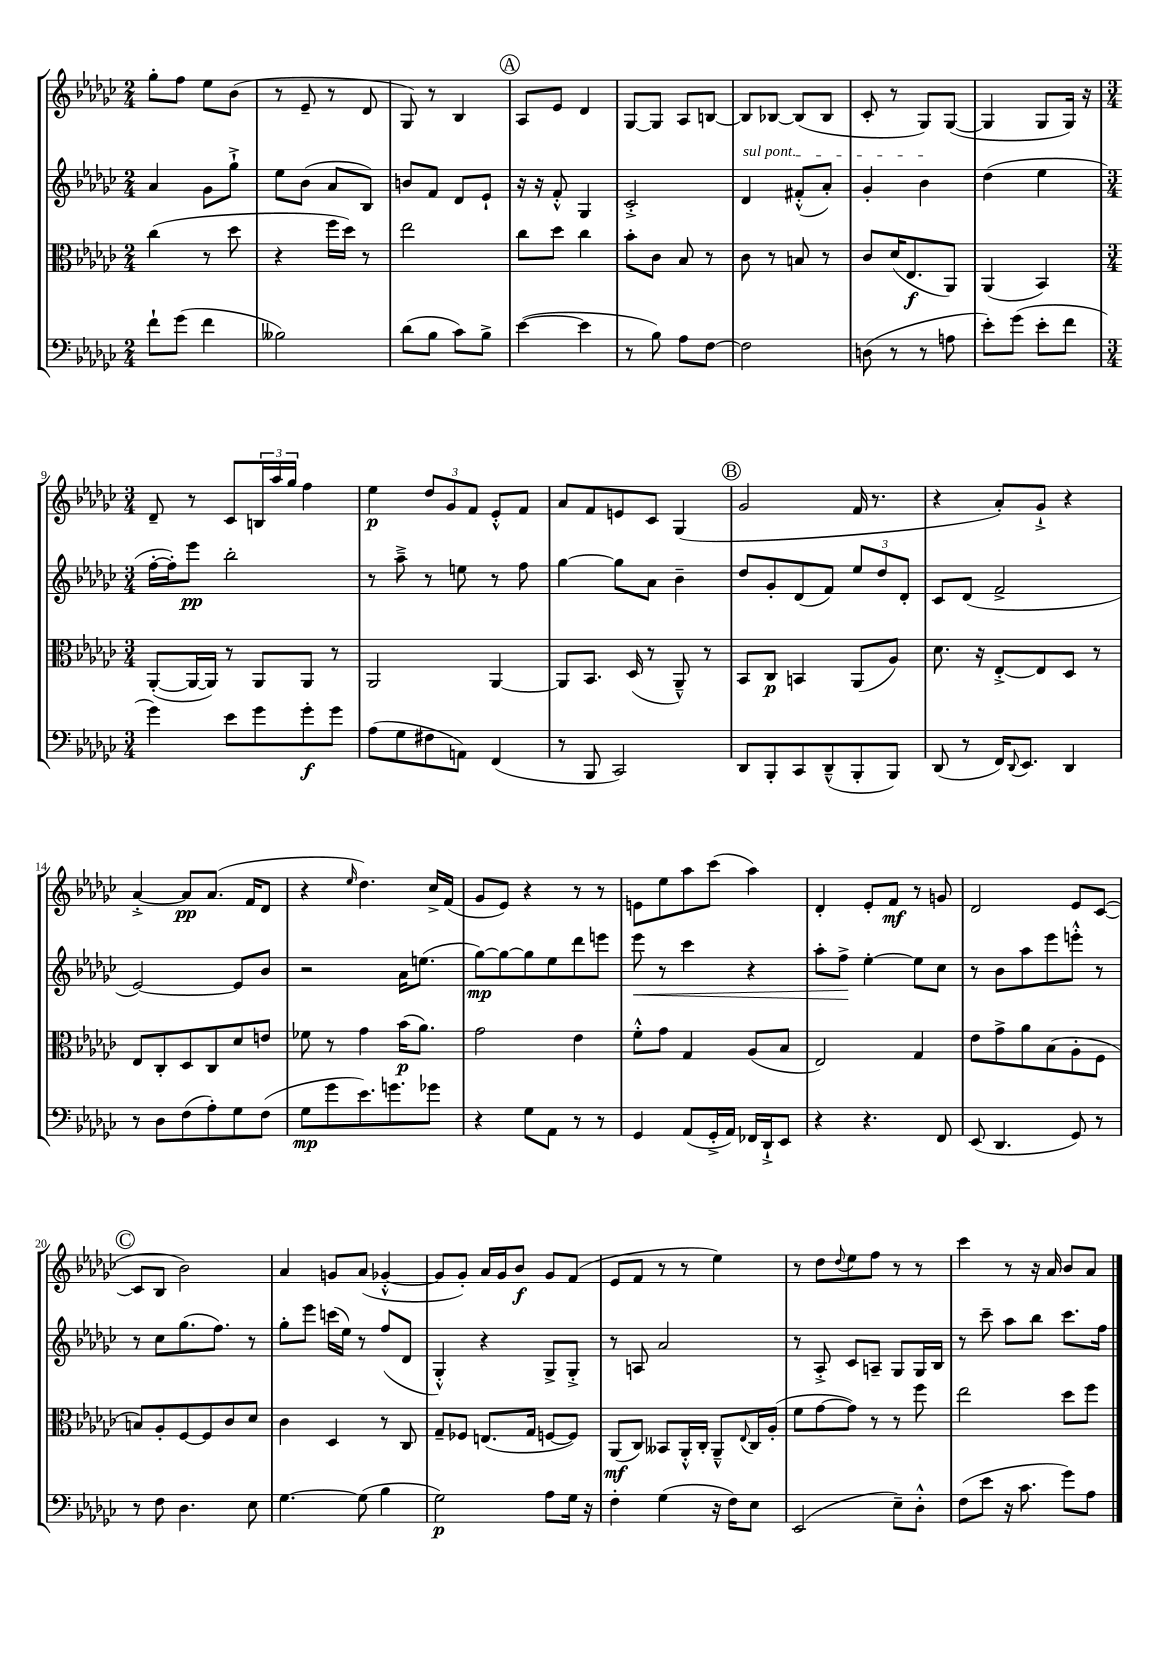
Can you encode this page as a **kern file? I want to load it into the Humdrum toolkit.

**kern	**dynam	**kern	**dynam	**kern	**dynam	**kern	**dynam
*part4	*part4	*part3	*part3	*part2	*part2	*part1	*part1
*staff4	*staff4	*staff3	*staff3	*staff2	*staff2	*staff1	*staff1
*clefF4	*	*clefC3	*	*clefG2	*	*clefG2	*
*k[b-e-a-d-g-c-]	*	*k[b-e-a-d-g-c-]	*	*k[b-e-a-d-g-c-]	*	*k[b-e-a-d-g-c-]	*
*M2/4	*	*M2/4	*	*M2/4	*	*M2/4	*
=1	=1	=1	=1	=1	=1	=1	=1
8f`\L	.	(4cc-\	.	4a-/	.	8gg-'\L	.
(8g-\J	.	.	.	.	.	8ff\J	.
4f\	.	8r	.	8g-\L	.	8ee-\L	.
.	.	8dd-\	.	8gg-`^\J	.	(8b-\J	.
=2	=2	=2	=2	=2	=2	=2	=2
2B--X\)	.	4r	.	8ee-\L	.	8r	.
.	.	.	.	(8b-\J	.	8e-~/	.
.	.	16ff\LL	.	8a-/L	.	8r	.
.	.	16dd-\JJ)	.	.	.	.	.
.	.	8r	.	8B-/J)	.	8d-/	.
=3	=3	=3	=3	=3	=3	=3	=3
(8d-\L	.	2ee-\	.	8bn/L	.	8G-/)	.
8B-\J	.	.	.	8f/J	.	8r	.
8c-\L)	.	.	.	8d-/L	.	4B-/	.
8B-^\J	.	.	.	8e-`/J	.	.	.
!!LO:REH:place=s1:t=A
=4	=4	=4	=4	=4	=4	=4	=4
([4e-\	.	8cc-\L	.	16r	.	8A-/L	.
.	.	.	.	16r	.	.	.
.	.	8dd-\J	.	8f'^^/	.	8e-/J	.
4e-\]	.	4cc-\	.	4G-/	.	4d-/	.
=5	=5	=5	=5	=5	=5	=5	=5
8r	.	8b-'\L	.	2c-'^/	.	[8G-/L	.
8B-\)	.	8c-\J	.	.	.	8G-/J]	.
8A-\L	.	8B-/	.	.	.	8A-/L	.
[8F\J	.	8r	.	.	.	[8Bn/J	.
=6	=6	=6	=6	=6	=6	=6	=6
!	!	!	!	!LO:TX:a:i:t=sul pont.	!	!	!
2F\]	.	8c-\	.	4d-/	.	8B/L]	.
.	.	8r	.	.	.	[8B-X/J	.
.	.	8Bn/	.	(8f#X'^^/L	.	(8B-/L]	.
.	.	8r	.	8a-'/J)	.	8B-/J	.
=7	=7	=7	=7	=7	=7	=7	=7
(8Dn\	.	8c-/L	.	4g-'/	.	8c-'/	.
8r	.	(16d-/K	.	.	.	8r	.
.	.	8.E-/	f	.	.	.	.
8r	.	.	.	4b-\	.	8G-/L)	.
8An\	.	8AA-/J)	.	.	.	([8G-/J	.
=8	=8	=8	=8	=8	=8	=8	=8
8e-'\L)	.	(4AA-/	.	(4dd-\	.	4G-/]	.
(8g-\J	.	.	.	.	.	.	.
8e-'\L	.	4BB-/)	.	4ee-\	.	8G-/L	.
8f\J	.	.	.	.	.	16G-/Jk)	.
.	.	.	.	.	.	16r	.
!!LO:LB:g=z
=9	=9	=9	=9	=9	=9	=9	=9
*M3/4	*	*M3/4	*	*M3/4	*	*M3/4	*
4g-\)	.	([8AA-'/L	.	[16ff'\LL	.	8d-~/	.
.	.	.	.	16ff'\J])	.	.	.
.	.	16AA-/L_	.	8eee-\J	pp	8r	.
.	.	16AA-/JJ])	.	.	.	.	.
8e-\L	.	8r	.	2bb-'\	.	8c-/L	.
8g-\	.	8AA-/L	.	.	.	24Bn/L	.
.	.	.	.	.	.	24aa-/	.
.	.	.	.	.	.	24gg-/JJ	.
8g-'\	f	8AA-/J	.	.	.	4ff\	.
8g-\J	.	8r	.	.	.	.	.
=10	=10	=10	=10	=10	=10	=10	=10
(8A-\L	.	2AA-/	.	8r	.	4ee-\	p
8G-\	.	.	.	8aa-~^\	.	.	.
8F#X\	.	.	.	8r	.	12dd-/L	.
.	.	.	.	.	.	12g-/	.
8AAn\J)	.	.	.	8een\	.	.	.
.	.	.	.	.	.	12f/J	.
(4FF/	.	[4AA-/	.	8r	.	8e-'^^/L	.
.	.	.	.	8ff\	.	8f/J	.
=11	=11	=11	=11	=11	=11	=11	=11
8r	.	8AA-/L]	.	[4gg-\	.	8a-/L	.
8BBB-/	.	8.BB-/J	.	.	.	8f/	.
2CC-/)	.	.	.	8gg-\L]	.	8en/	.
.	.	(16D-/	.	.	.	.	.
.	.	8r	.	8a-\J	.	8c-/J	.
.	.	8AA-~^^/)	.	4b-~\	.	(4G-/	.
.	.	8r	.	.	.	.	.
!!LO:REH:place=s1:t=B
=12	=12	=12	=12	=12	=12	=12	=12
8DD-/L	.	8BB-/L	.	8dd-/L	.	2g-/	.
8BBB-'/	.	8C-/J	p	8g-'/	.	.	.
8CC-/	.	4BBn/	.	(8d-/	.	.	.
(8DD-~^^/	.	.	.	8f/J)	.	.	.
8BBB-'/	.	(8AA-/L	.	12ee-/L	.	16f/	.
.	.	.	.	.	.	8.r	.
.	.	.	.	12dd-/	.	.	.
8BBB-/J)	.	8A-/J)	.	.	.	.	.
.	.	.	.	12d-'/J	.	.	.
=13	=13	=13	=13	=13	=13	=13	=13
(8DD-/	.	8.d-\	.	8c-/L	.	4r	.
8r	.	.	.	(8d-/J	.	.	.
.	.	16r	.	.	.	.	.
16FF/KL)	.	[8E-'^/L	.	2f^/	.	8a-'/L)	.
8qqDD-/	.	.	.	.	.	.	.
8.EE-/J	.	.	.	.	.	.	.
.	.	8E-/]	.	.	.	8g-`^/J	.
4DD-/	.	8D-/J	.	.	.	4r	.
.	.	8r	.	.	.	.	.
!!LO:LB:g=z
=14	=14	=14	=14	=14	=14	=14	=14
8r	.	8E-/L	.	[2e-/)	.	[4a-'^/	.
8D-\L	.	8C-'/	.	.	.	.	.
(8F\	.	8D-/	.	.	.	8a-/L]	pp
8A-'\)	.	8C-/	.	.	.	(8.a-/J	.
8G-\	.	8d-/	.	8e-/L]	.	.	.
.	.	.	.	.	.	16f/KL	.
(8F\J	.	8en/J	.	8b-/J	.	8d-/J	.
=15	=15	=15	=15	=15	=15	=15	=15
8G-\L	mp	8f-X\	.	2r	.	4r	.
8g-\	.	8r	.	.	.	.	.
.	.	.	.	.	.	16qqee-/	.
8.e-\)	.	4g-\	.	.	.	4.dd-\)	.
8.gn\	.	.	.	.	.	.	.
.	.	(16b-\KL	p	16a-\KL	.	.	.
.	.	8.a-\J)	.	(8.een\J	.	.	.
8g-X\J	.	.	.	.	.	16cc-^/LL	.
.	.	.	.	.	.	(16f/JJ	.
=16	=16	=16	=16	=16	=16	=16	=16
4r	.	2g-\	.	[8gg-\L)	mp	8g-/L	.
.	.	.	.	8gg-\_	.	8e-/J)	.
8G-\L	.	.	.	8gg-\]	.	4r	.
8AA-\J	.	.	.	8ee-\	.	.	.
8r	.	4e-\	.	8ddd-\	.	8r	.
8r	.	.	.	8eeen\J	.	8r	.
=17	=17	=17	=17	=17	=17	=17	=17
!	!	!	!	!	!LO:HP:b	!	!
4GG-/	.	8f'^^\L	.	8eee-\	<	8en\L	.
.	.	8g-\J	.	8r	.	8ee-\	.
(8AA-/L	.	4G-/	.	4ccc-\	.	8aa-\	.
16GG-'^/L	.	.	.	.	.	(8ccc-\J	.
16AA-/JJ)	.	.	.	.	.	.	.
16FF-X/LL	.	(8A-/L	.	4r	.	4aa-\)	.
16DD-`^/J	.	.	.	.	.	.	.
8EE-/J	.	8B-/J	.	.	.	.	.
=18	=18	=18	=18	=18	=18	=18	=18
4r	.	2E-/)	.	8aa-'\L	.	4d-'/	.
.	.	.	.	8ff^\J	.	.	.
4.r	.	.	.	[4ee-'\	[	8e-'/L	.
.	.	.	.	.	.	8f/J	mf
.	.	4G-/	.	8ee-\L]	.	8r	.
8FF/	.	.	.	8cc-\J	.	8gn/	.
=19	=19	=19	=19	=19	=19	=19	=19
(8EE-/	.	8e-\L	.	8r	.	2d-/	.
4.DD-/	.	8g-^\	.	8b-\L	.	.	.
.	.	8a-\	.	8aa-\	.	.	.
.	.	(8B-\	.	8eee-\	.	.	.
8GG-/)	.	8A-'\	.	8eeen'^^\J	.	8e-/L	.
8r	.	8F\J	.	8r	.	([8c-/J	.
!!LO:LB:g=z
!!LO:REH:place=s1:t=C
=20	=20	=20	=20	=20	=20	=20	=20
8r	.	8Bn/L)	.	8r	.	8c-/L]	.
8F\	.	8A-'/	.	8cc-\L	.	8B-/J	.
4.D-\	.	[8F/	.	(8.gg-\	.	2b-\)	.
.	.	8F/]	.	.	.	.	.
.	.	.	.	8.ff\J)	.	.	.
.	.	8c-/	.	.	.	.	.
8E-\	.	8d-/J	.	8r	.	.	.
=21	=21	=21	=21	=21	=21	=21	=21
[4.G-\	.	4c-\	.	8gg-'\L	.	4a-/	.
.	.	.	.	8eee-\J	.	.	.
.	.	4D-/	.	(16cccn\LL	.	8gn/L	.
.	.	.	.	16ee-\JJ)	.	.	.
(8G-\]	.	.	.	8r	.	(8a-/J	.
4B-\	.	8r	.	(8ff/L	.	[4g-X'^^/	.
.	.	8C-/	.	8d-/J	.	.	.
=22	=22	=22	=22	=22	=22	=22	=22
2G-\)	p	8G-~/L	.	4G-'^^/)	.	8g-/L]	.
.	.	8F-X/J	.	.	.	8g-'/J)	.
.	.	(8.En/L	.	4r	.	16a-/LL	.
.	.	.	.	.	.	16g-/J	.
.	.	.	.	.	.	8b-/J	f
.	.	16G-/Jk	.	.	.	.	.
8A-\L	.	[8Fn/L	.	8G-^/L	.	8g-/L	.
16G-\Jk	.	8F/J])	.	8G-'^/J	.	(8f/J	.
16r	.	.	.	.	.	.	.
=23	=23	=23	=23	=23	=23	=23	=23
4F'\	.	(8AA-/L	mf	8r	.	8e-/L	.
.	.	8C-/J)	.	8An/	.	8f/J	.
(4G-\	.	8BB--X/L	.	2a-/	.	8r	.
.	.	16AA-'^^/L	.	.	.	8r	.
.	.	16C-'/JJ	.	.	.	.	.
16r	.	8AA-~^^/L	.	.	.	4ee-\)	.
16F\KL)	.	.	.	.	.	.	.
.	.	8qqE-/	.	.	.	.	.
8E-\J	.	16C-/L	.	.	.	.	.
.	.	(16A-'/JJ	.	.	.	.	.
=24	=24	=24	=24	=24	=24	=24	=24
(2EE-/	.	8f\L	.	8r	.	8r	.
.	.	[8g-\	.	8A-'^/	.	8dd-\L	.
.	.	.	.	.	.	8qqdd-/	.
.	.	8g-\J])	.	8c-/L	.	8ee-\	.
.	.	8r	.	8An~/J	.	8ff\J	.
8E-~\L)	.	8r	.	8G-/L	.	8r	.
8D-'^^\J	.	8ff\	.	16G-/L	.	8r	.
.	.	.	.	16B-/JJ	.	.	.
=25	=25	=25	=25	=25	=25	=25	=25
(8F\L	.	2ee-\	.	8r	.	4ccc-\	.
8e-\J	.	.	.	8ccc-~\	.	.	.
16r	.	.	.	8aa-\L	.	8r	.
8.c-\	.	.	.	.	.	.	.
.	.	.	.	8bb-\J	.	16r	.
.	.	.	.	.	.	16a-/	.
8g-\L)	.	8dd-\L	.	8.ccc-\L	.	8b-/L	.
8A-\J	.	8ff\J	.	.	.	8a-/J	.
.	.	.	.	16ff\Jk	.	.	.
==	==	==	==	==	==	==	==
*-	*-	*-	*-	*-	*-	*-	*-
